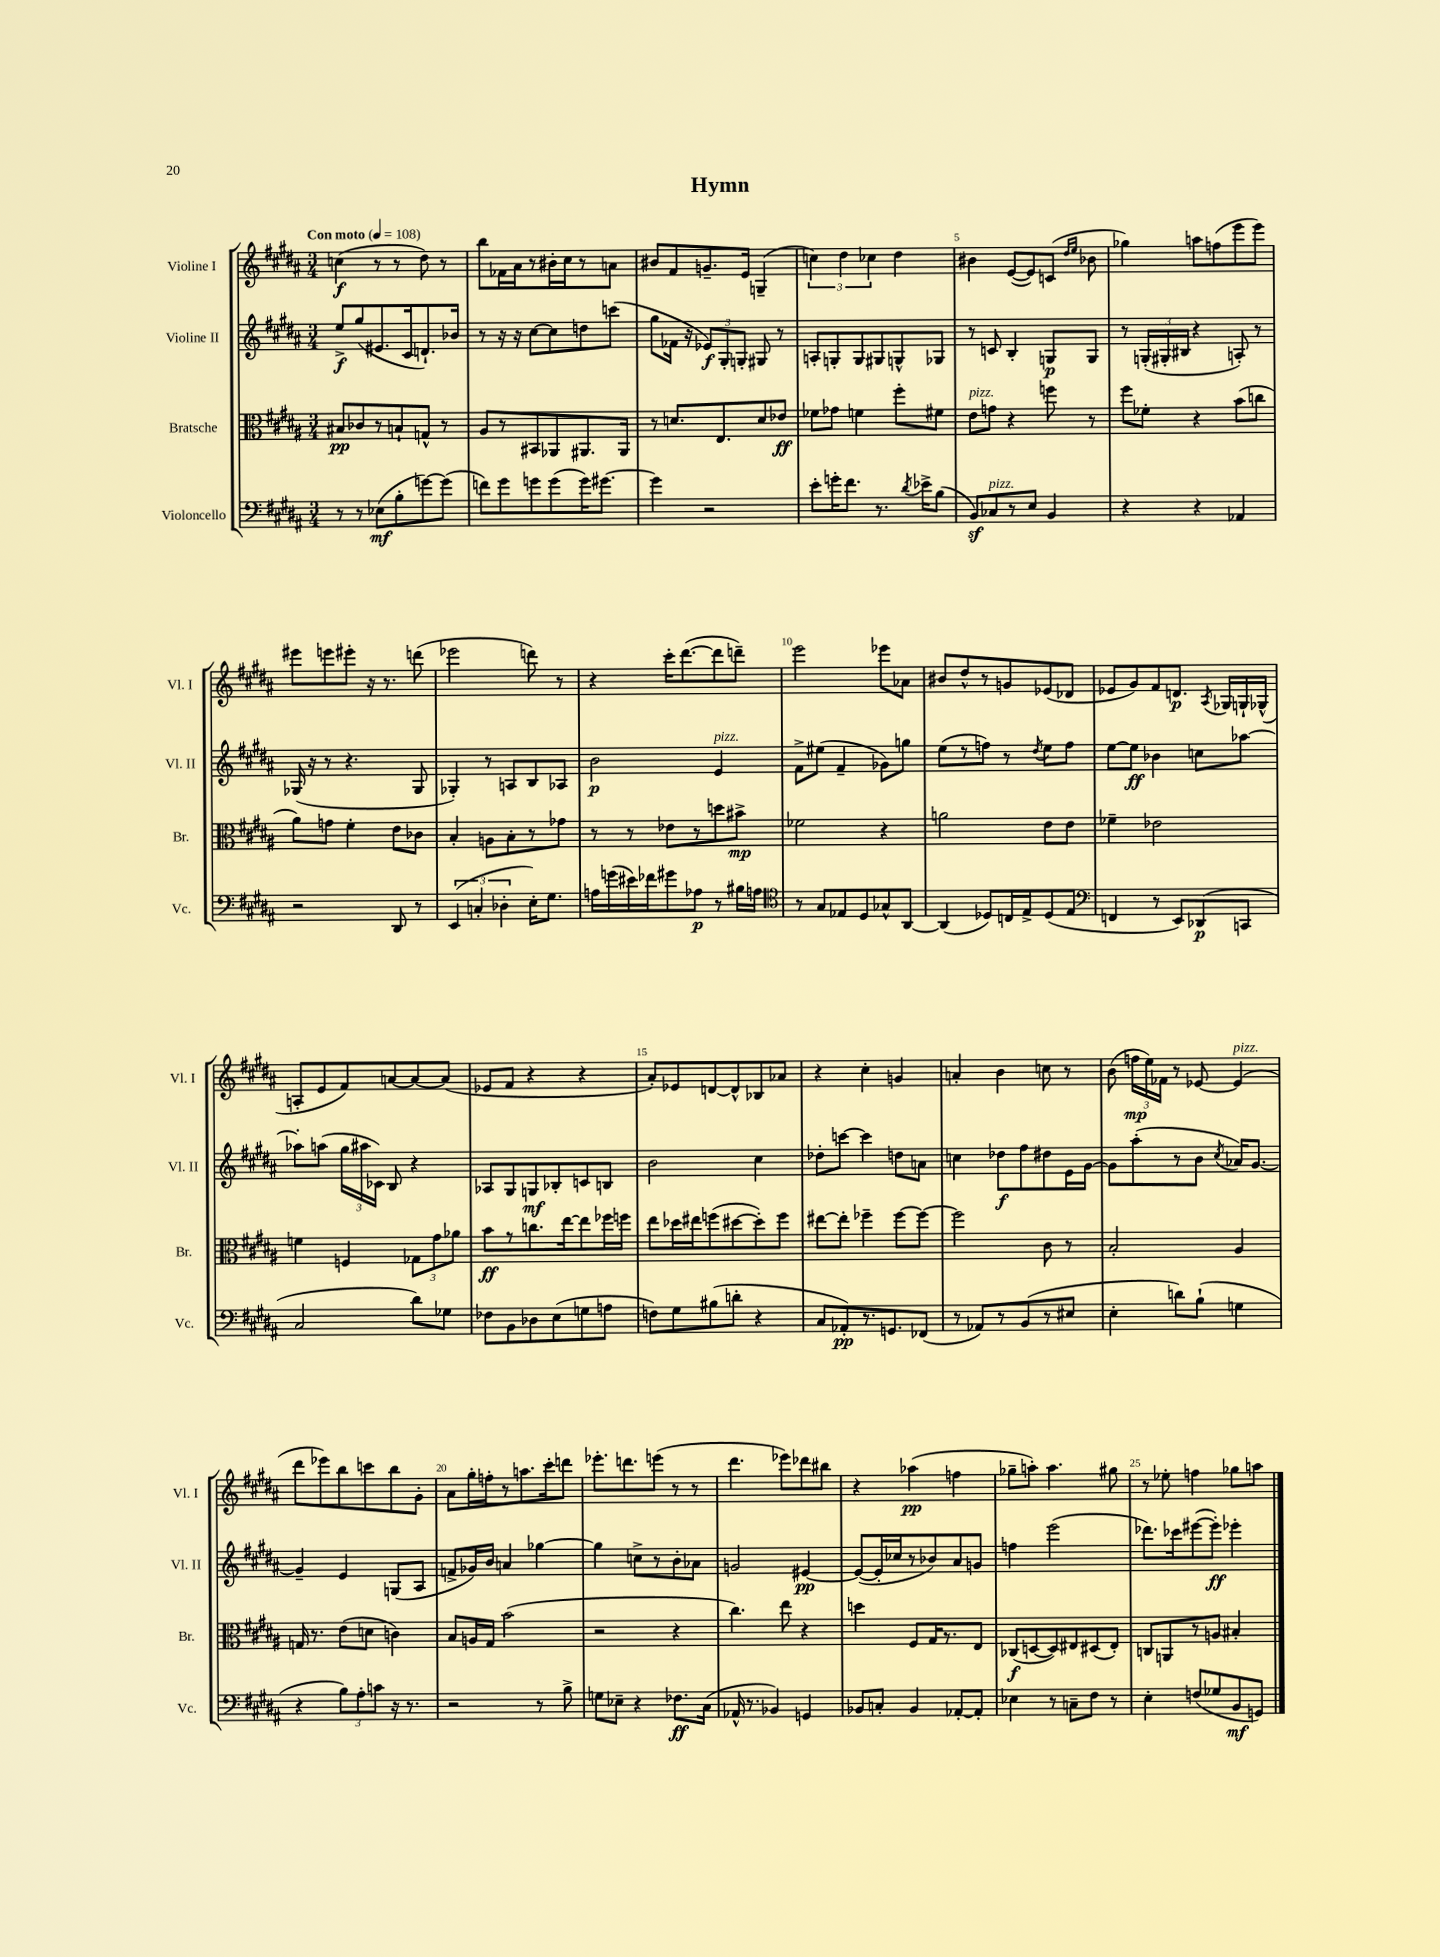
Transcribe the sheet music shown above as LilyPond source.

\header { title = "Hymn" }
<<
\new StaffGroup <<
\new Staff = "s0" \with { instrumentName = "Violine I" shortInstrumentName = "Vl. I" } {
    \clef treble \key b \major \numericTimeSignature \time 3/4 \tempo "Con moto" 4 = 108
    \autoBeamOff c''4\f( r8 r8 dis''8) r8 |
    b''8[ fes'16 ais'16 r8 bis'16-. cis''16 r8 a'8] |
    bis'8[ fis'8 g'8.-- e'16] g4--( |
    \tuplet 3/2 { c''4) dis''4 ces''4 } dis''4 |
    bis'4 e'8[~( e'8) c'8]( \grace { dis''16[ e''16] } bes'8 |
    ges''4) a''8[ f''8( e'''8 e'''8]) |
    eis'''8[ e'''8 eis'''8]-. r16 r8. d'''8( |
    ees'''2 d'''8) r8 |
    r4 cis'''16[-. dis'''8.~( dis'''8 d'''8]--) |
    e'''2 ees'''8[ aes'8] |
    bis'8[ dis''8-^ r8 g'8 ees'8( des'8] |
    ees'8[ gis'8) fis'8 d'8.]\p \acciaccatura { ais8 } ges16[ g16-! ges16]-^( |
    a8[-. e'8 fis'8) a'8~ a'8~ a'8]( |
    ees'8[ fis'8] r4 r4 |
    ais'8[-.) ees'8 d'8~ d'8-^ bes8 aes'8] |
    r4 cis''4-. g'4 |
    a'4-. b'4 c''8 r8 |
    b'8( \tuplet 3/2 { f''16[\mp e''16) fes'16] } r8 ees'8~ ees'4^\markup { \italic "pizz." }( |
    dis'''8[ ees'''8) b''8 c'''8 b''8 gis'8]-. |
    ais'8[ gis''16-. f''16-. r8 a''8. cis'''16-. d'''8] |
    ees'''8.[-. d'''8. e'''8]( r8 r8 |
    dis'''4. ees'''8[) des'''8 bis''8] |
    r4 aes''4\pp( f''4 |
    ges''8[-- a''8]-.) a''4. gis''8 |
    r8 ees''8-. f''4 ges''8[ a''8] \bar "|." |
}
\new Staff = "s1" \with { instrumentName = "Violine II" shortInstrumentName = "Vl. II" } {
    \clef treble \key b \major \numericTimeSignature \time 3/4
    \autoBeamOff e''8[->\f gis''8( eis'8. cis'16 d'8.-!) bes'16] |
    r8 r16 r16 cis''8[~ cis''8 d''8 c'''8]( |
    gis''8[ fes'16] r16 \tuplet 3/2 { ees'8[\f) gis8-. g8]-. } gis8 r8 |
    a8[-. g8-. g8 gis8 g8-^ ges8] |
    r8 c'8 b4-. g8[\p g8] |
    r8 \tuplet 3/2 { g16[-.( gis16-. bis16] } r4 a8-.) r8 |
    ges16( r16 r8 r4. ges8 |
    ges4-.) r8 a8[ b8 aes8] |
    b'2\p e'4^\markup { \italic "pizz." } |
    fis'8[-> eis''8]( fis'4-- ges'8[) g''8] |
    e''8[( r8 f''8]) r8 \acciaccatura { dis''8 } e''8[ f''8] |
    e''8[~ e''8]\ff bes'4 c''8[ aes''8]~ |
    aes''8[-. a''8]( \tuplet 3/2 { gis''16[ ais''16 ces'16]) } b8 r4 |
    aes8[ gis8 g8\mf bes8-. c'8 b8] |
    b'2 cis''4 |
    des''8[-. c'''8]~ c'''4 d''8[ a'8] |
    c''4 des''8[\f fis''8 dis''8 e'16 gis'16]~ |
    gis'8[ ais''8-.( r8 b'8] \acciaccatura { cis''8 } aes'16[) gis'8.]~ |
    gis'4-- e'4 g8[( ais8] |
    f'8[-> ges'16) b'16] a'4 ges''4~ |
    ges''4 c''8[-> r8 b'8-. aes'8] |
    g'2 eis'4~\pp |
    eis'8[~( eis'16-. ces''16 r8 bes'8) ais'8 g'8] |
    f''4 e'''2( |
    des'''8.[) ces'''16 eis'''8~( eis'''8]-.\ff) ees'''4-. \bar "|." |
}
\new Staff = "s2" \with { instrumentName = "Bratsche" shortInstrumentName = "Br." } {
    \clef alto \key b \major \numericTimeSignature \time 3/4
    \autoBeamOff bis8[\pp ces'8 r8 b8-! g8]-^ r8 |
    ais8[ r8 bis,8 aes,8 ais,8. ais,16] |
    r8 d'8.[ e8. d'8 ees'8]\ff |
    fes'8[ ges'8] f'4 fis''8[-. fis'8] |
    e'8[^\markup { \italic "pizz." } g'8] r4 f''8 r8 |
    fis''8[ fes'8]-. r4 b'8[( c''8] |
    ais'8[) g'8] fis'4-. e'8[ ces'8] |
    b4-. a8[ b8-. r8 ges'8] |
    r8 r8 ees'8[ r8 d''8 bis'8]->\mp |
    fes'2 r4 |
    a'2 e'8[ e'8] |
    fes'4-- ees'2 |
    f'4 f4 \tuplet 3/2 { ges8[ gis'8 aes'8] } |
    b'8[\ff r8 c''8. e''16~ e''8 fes''16 f''16] |
    e''8[ des''16 eis''16 f''8( dis''8~ dis''8-.) f''8] |
    eis''8[~ eis''8]-. fes''4-- fes''8[~ fes''8]~ |
    fes''2 cis'8 r8 |
    b2-. ais4 |
    g16 r8. e'8[( d'8] c'4) |
    b8[ a16 gis16] b'2( |
    r2 r4 |
    cis''4.) e''8 r4 |
    d''4 fis8[ gis16 r8. e8] |
    ces8[\f( d8~ d8) eis8 dis8( eis8]-.) |
    c8[ a,8 r8 a8] bis4-. \bar "|." |
}
\new Staff = "s3" \with { instrumentName = "Violoncello" shortInstrumentName = "Vc." } {
    \clef bass \key b \major \numericTimeSignature \time 3/4
    \autoBeamOff r8 r8 ees8[\mf( b8-. g'8~) g'8]( |
    f'8[) gis'8 g'8 g'8( g'16) gis'8.]~ |
    gis'4 r2 |
    e'8[-. g'16-. fis'8.] r8. \acciaccatura { dis'8 } ees'16[-> b8]( |
    b,8[\sf) ces8^\markup { \italic "pizz." } r8 e8] b,4 |
    r4 r4 aes,4 |
    r2 dis,8 r8 |
    \tuplet 3/2 { e,4( c4-. des4-. } e16[-.) gis8.] |
    a16[ g'16( eis'16) fes'16 gis'8 aes8]\p r8 bis16[ a16] |
    \clef tenor r8 gis8[ ees8 dis8 ges8-^ ais,8]~ |
    ais,4( des8[) c16 e16-> des8( e8] |
    \clef bass f,4 r8 e,8[) des,8\p( c,8] |
    cis2 dis'8[) ges8] |
    fes8[ b,8 des8 e8( g8 a8] |
    f8[) gis8 bis8( d'8]-. r4 |
    cis8[ aes,8-.\pp) r8. g,8. fes,8]( |
    r8 aes,8[) r8 b,8( r8 eis8] |
    e4-. d'8[) b8]-!( g4 |
    r4 \tuplet 3/2 { b8[) ais8-. c'8] } r16 r8. |
    r2 r8 b8-> |
    g8[ ees8]-- r4 fes8.[\ff cis16]( |
    aes,16-^ r8. bes,4) g,4 |
    bes,8[ c8]-. bes,4 aes,8[~-. aes,8]-. |
    ees4 r8 c8[-- fis8] r8 |
    e4-. f8[( ges8 b,8\mf g,8]) \bar "|." |
}
>>
>>
\layout { \context { \Score \override BarNumber.break-visibility = ##(#f #t #t) barNumberVisibility = #(every-nth-bar-number-visible 5) } }
